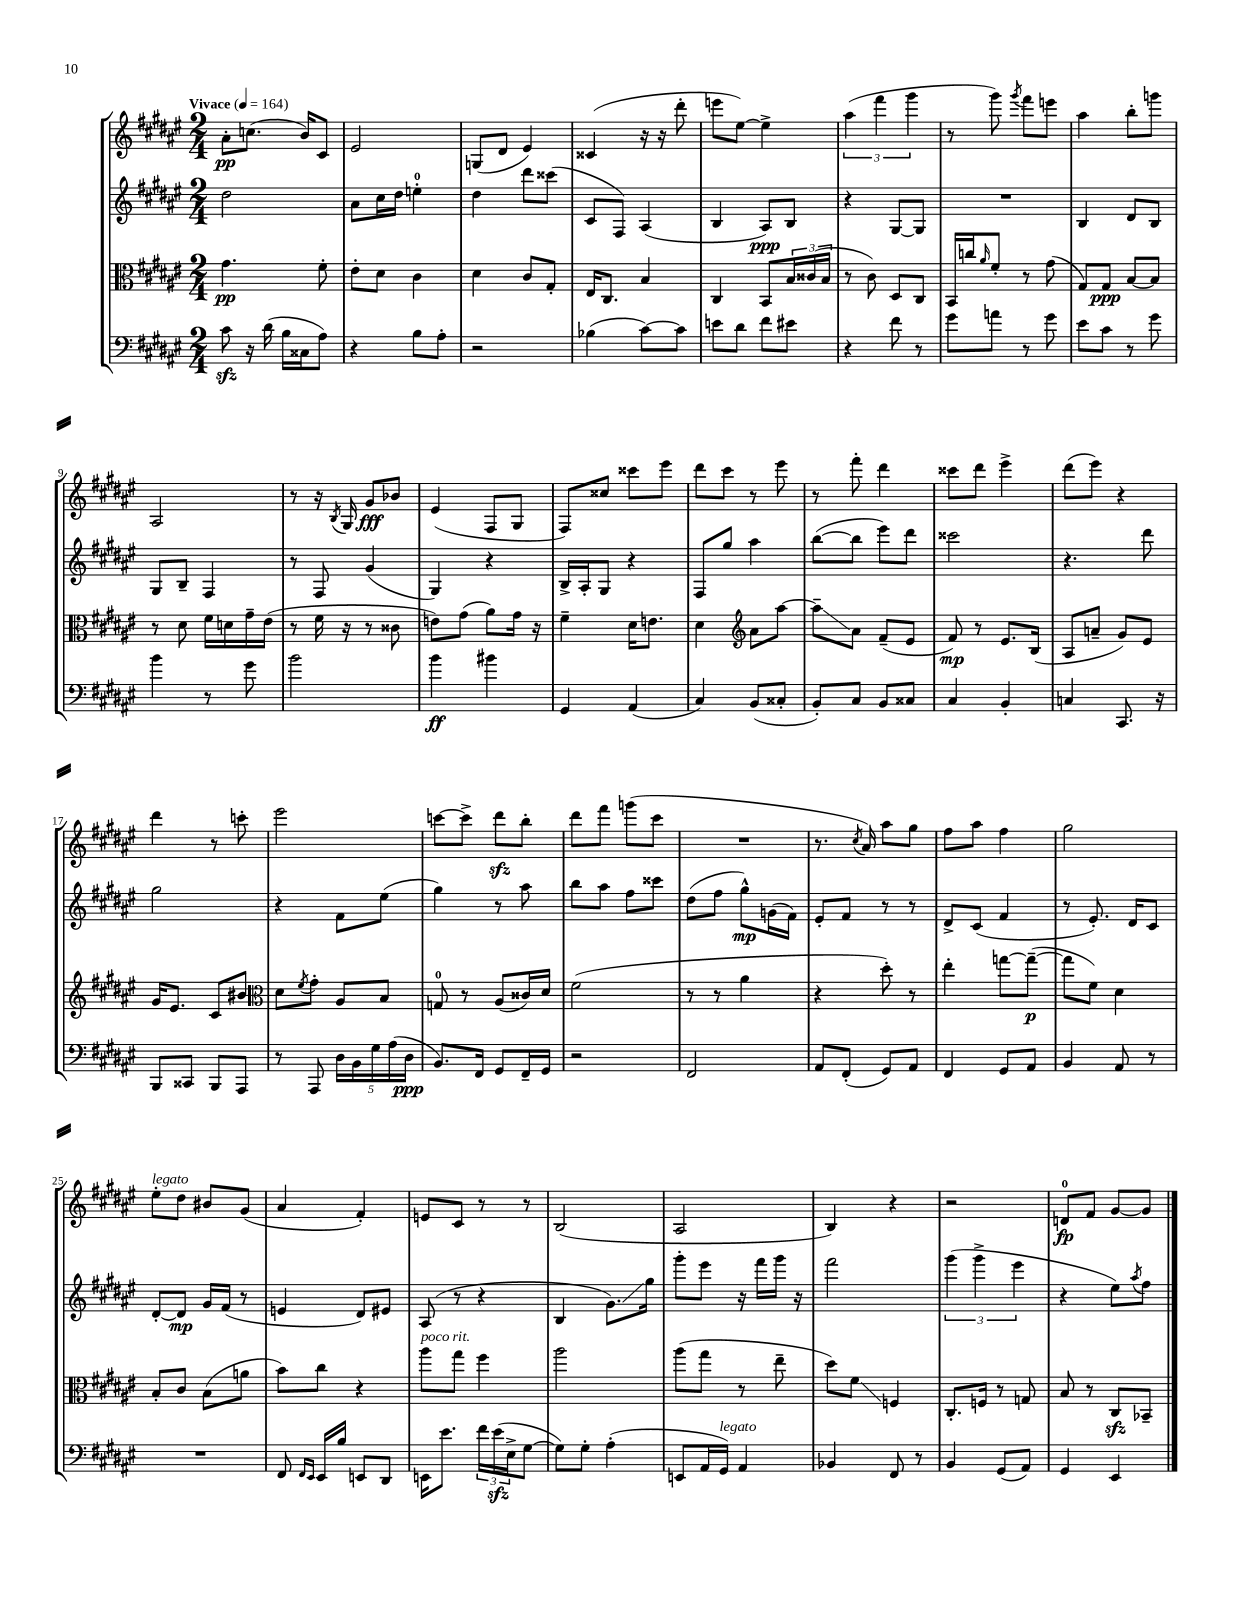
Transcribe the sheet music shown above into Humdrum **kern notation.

**kern	**kern	**kern	**kern
*staff4	*staff3	*staff2	*staff1
*clefF4	*clefC3	*clefG2	*clefG2
*k[f#c#g#d#a#e#]	*k[f#c#g#d#a#e#]	*k[f#c#g#d#a#e#]	*k[f#c#g#d#a#e#]
*M2/4	*M2/4	*M2/4	*M2/4
*MM164	*MM164	*MM164	*MM164
8c#	4.g#	2dd#	8a#'
16r	.	.	(8.cc
(16d#	.	.	.
16B	.	.	.
16C##	.	.	16b)
8A#)	8f#'	.	8c#
=	=	=	=
4r	8e#'	8a#	2e#
.	8d#	16cc#	.
.	.	16dd#	.
8B	4c#	4ee'	.
8A#'	.	.	.
=	=	=	=
2r	4d#	4dd#	(8G
.	.	.	8d#
.	8c#	8ddd#	4e#)
.	8G#'	(8ccc##	.
=	=	=	=
(4B-	16E#	8c#	(4c##
.	8.C#	.	.
.	.	8F#)	.
[8c#)	4B	(4A#	16r
.	.	.	16r
8c#]	.	.	8ddd#'
=	=	=	=
8e	4C#	4B	8eee
8d#	.	.	[8ee#)
8f#	8BB	8A#)	4ee#^]
8e#	24B	8B	.
.	(24c##	.	.
.	24B	.	.
=	=	=	=
4r	8r	4r	(6aa#
.	8c#)	.	.
.	.	.	6fff#
8f#	8D#	[8G#	.
.	.	.	6ggg#
8r	8C#	8G#]	.
=	=	=	=
8g#	16BB	2r	8r
.	16cc	.	.
.	16qqa#	.	.
8a	8f#'	.	8ggg#)
.	.	.	8qggg#
8r	8r	.	8fff#
8g#	(8g#	.	8eee
=	=	=	=
8e#	8G#)	4B	4aa#
8c#	8G#	.	.
8r	[8B	8d#	8bb'
8g#	8B]	8B	8ggg
=	=	=	=
4b	8r	8G#	2A#
.	8d#	8B~	.
8r	16f#	4F#	.
.	16d	.	.
8g#	16g#~	.	.
.	(16e#	.	.
=	=	=	=
2b	8r	8r	8r
.	16f#	8F#	16r
.	.	.	8qB
.	16r	.	16G#
.	8r	(4g#	8g#
.	8c##	.	8b-
=	=	=	=
4b	8e)	4G#)	(4e#
.	(8g#	.	.
4b#	8a#)	4r	8F#
.	16g#	.	8G#
.	16r	.	.
=	=	=	=
4GG#	4f#~	16B^	8F#)
.	.	16A#'	.
.	.	8G#	8cc##
(4AA#	16d#	4r	8ccc##
.	8.e	.	.
.	.	.	8eee#
=	=	=	=
4C#)	4d#	8F#	8ddd#
.	.	8gg#	8ccc#
*	*clefG2	*	*
(8BB	8a#	4aa#	8r
8C##'	[8aa#	.	8eee#
=	=	=	=
8BB')	8aa#~]	([8bb	8r
8C#	8a#	8bb]	8fff#'
8BB	(8f#~	8eee#)	4ddd#
8C##	8e#	8ddd#	.
=	=	=	=
4C#	8f#)	2ccc##	8ccc##
.	8r	.	8ddd#
4BB'	8.e#	.	4eee#^
.	(16B	.	.
=	=	=	=
4C	8A#	4.r	(8ddd#
.	8a~	.	8eee#)
8.CC#	8g#)	.	4r
.	8e#	8ddd#	.
16r	.	.	.
=	=	=	=
8BBB	16g#	2gg#	4ddd#
.	8.e#	.	.
8CC##	.	.	.
8BBB	8c#	.	8r
8AAA#	8b#	.	8ccc'
=	=	=	=
*	*clefC3	*	*
8r	8d#	4r	2eee#
.	8qf#	.	.
8AAA#	8g#'	.	.
20D#	8A#	8f#	.
20BB	.	.	.
20G#	.	.	.
.	8B	(8ee#	.
(20A#	.	.	.
20D#	.	.	.
=	=	=	=
8.BB)	8G	4gg#)	[8ccc
.	8r	.	8ccc^]
16FF#	.	.	.
8GG#	(8A#	8r	8ddd#
16FF#~	16c##)	8aa#	8bb'
16GG#	16d#	.	.
=	=	=	=
2r	(2f#	8bb	8ddd#
.	.	8aa#	8fff#
.	.	8ff#	(8ggg
.	.	8ccc##	8ccc#
=	=	=	=
2FF#	8r	(8dd#	2r
.	8r	8ff#	.
.	4a#	8gg#^^)	.
.	.	(16g	.
.	.	16f#)	.
=	=	=	=
8AA#	4r	8e#'	8.r
(8FF#'	.	8f#	.
.	.	.	8qcc#
.	.	.	16a#)
8GG#)	8dd#')	8r	8aa#
8AA#	8r	8r	8gg#
=	=	=	=
4FF#	4ee#'	8d#^	8ff#
.	.	(8c#	8aa#
8GG#	[8gg	4f#	4ff#
8AA#	(8gg~_	.	.
=	=	=	=
4BB	8gg]	8r	2gg#
.	8f#)	8.e#')	.
8AA#	4d#	.	.
.	.	16d#	.
8r	.	8c#	.
=	=	=	=
2r	8B'	[8d#'	8ee#'
.	8c#	8d#]	8dd#
.	(8B	16g#	8b#
.	.	(16f#	.
.	8a	8r	(8g#
=	=	=	=
8FF#	8b)	4e	4a#
16qqFF#	.	.	.
16qqEE#	.	.	.
16EE#	8cc#	.	.
16B	.	.	.
8EE	4r	8d#)	4f#')
8DD#	.	8e#	.
=	=	=	=
16EE	8aa#	(8A#	8e
8.e#	.	.	.
.	8gg#	8r	8c#
24f#	4ff#	4r	8r
(24e#	.	.	.
24E#^	.	.	.
[8G#	.	.	8r
=	=	=	=
8G#])	2aa#	4B	(2B
8G#'	.	.	.
(4A#'	.	8.g#)	.
.	.	16gg#	.
=	=	=	=
8EE	(8aa#	8ggg#'	2A#
16AA#	8gg#	8eee#	.
16GG#)	.	.	.
4AA#	8r	16r	.
.	.	16fff#	.
.	8ee#~	16ggg#	.
.	.	16r	.
=	=	=	=
4BB-	8dd#)	2fff#	4B)
.	8f#	.	.
8FF#	4F	.	4r
8r	.	.	.
=	=	=	=
4BB	8.C#'	(6ggg#	2r
.	.	6ggg#^	.
.	16F	.	.
(8GG#	8r	.	.
.	.	6eee#	.
8AA#)	8G	.	.
=	=	=	=
4GG#	8B	4r	8d
.	8r	.	8f#
4EE#	8C#	8ee#)	[8g#
.	.	8qaa#	.
.	8BB-~	8ff#	8g#]
==	==	==	==
*-	*-	*-	*-
